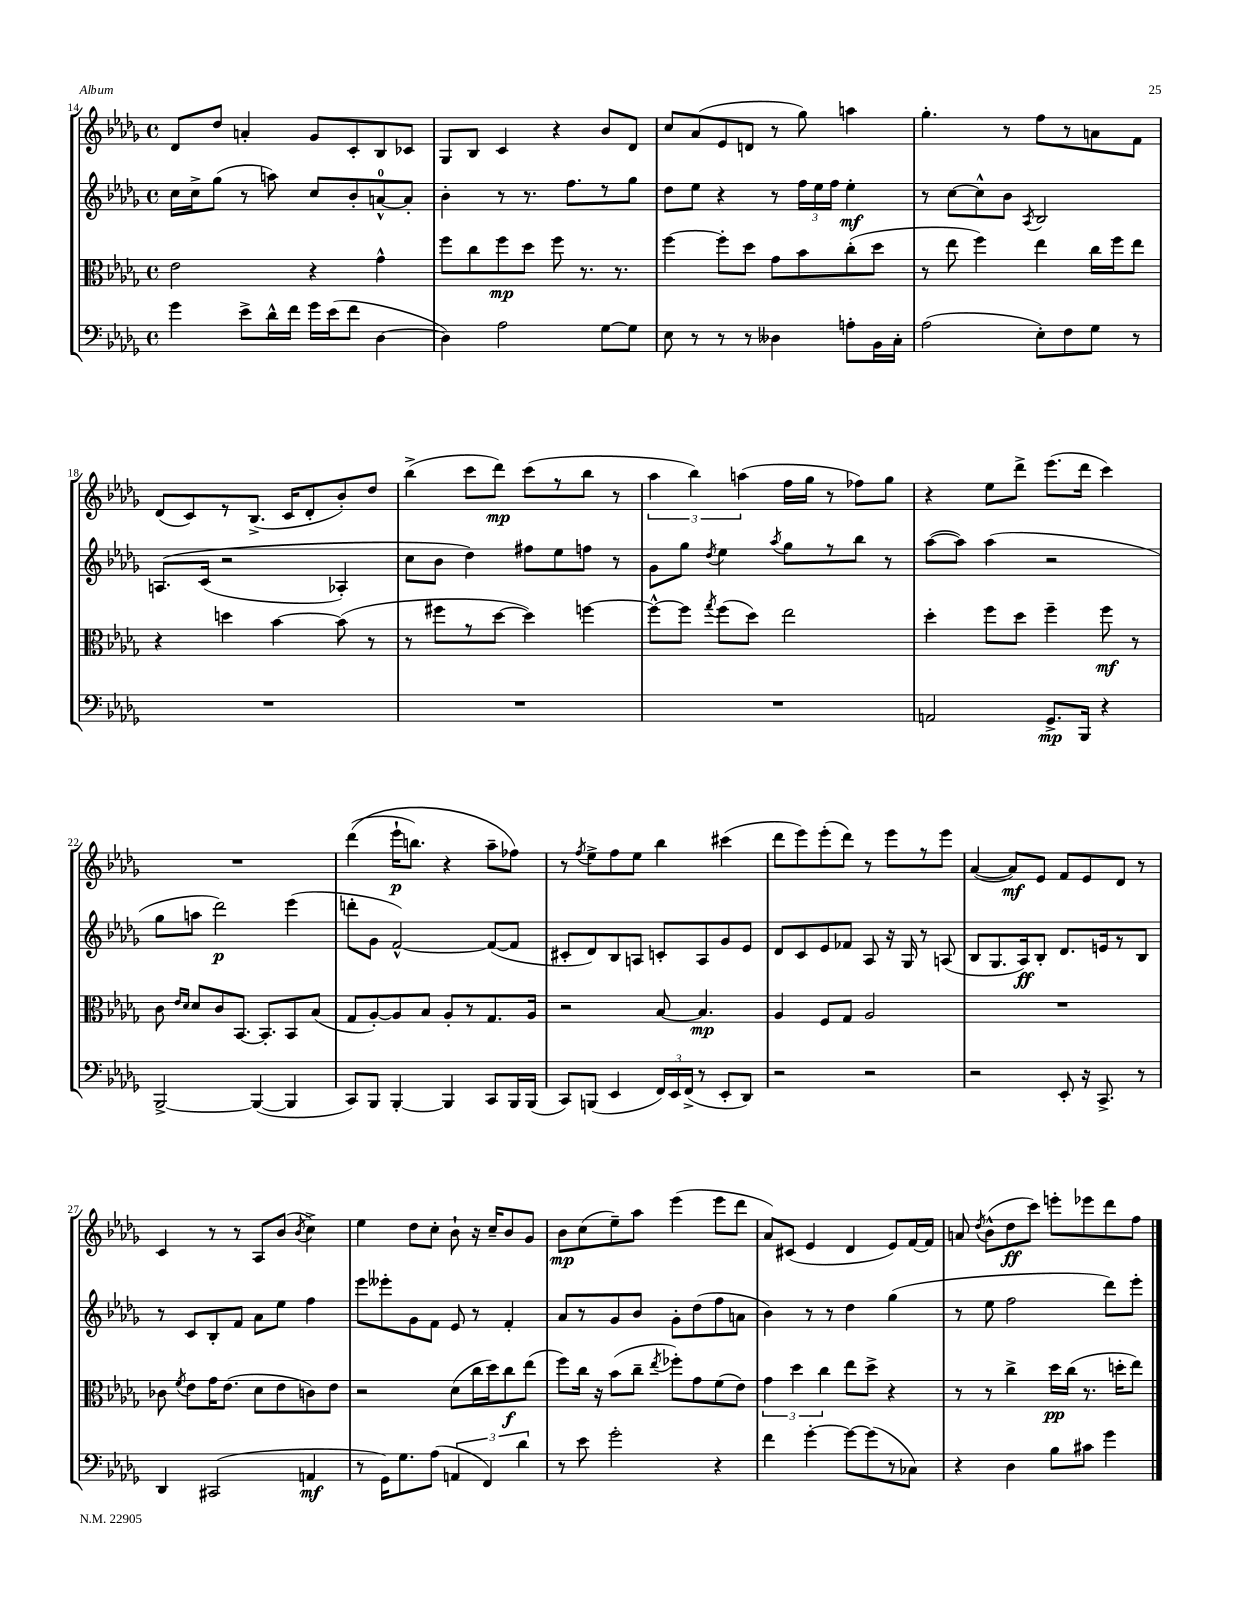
<<
\new StaffGroup <<
\new Staff = "s0" {
    \clef treble \key des \major \defaultTimeSignature \time 4/4
    \autoBeamOff des'8[ des''8] a'4-. ges'8[ c'8-. bes8 ces'8] |
    ges8[ bes8] c'4 r4 bes'8[ des'8] |
    c''8[ aes'8( ees'8 d'8] r8 ges''8) a''4 |
    ges''4.-. r8 f''8[ r8 a'8 f'8] |
    des'8[( c'8) r8 bes8.]->( c'16[ des'8-. bes'8-.) des''8] |
    bes''4->( c'''8[ des'''8]\mp) c'''8[( r8 bes''8] r8 |
    \tuplet 3/2 { aes''4 bes''4) a''4( } f''16[ ges''16] r8 fes''8[) ges''8] |
    r4 ees''8[ des'''8]-> ees'''8.[( des'''16] c'''4) |
    R1 |
    des'''4(\( ees'''16[-!\p b''8.]) r4 aes''8[-- fes''8]\) |
    r8 \acciaccatura { f''8 } ees''8[-> f''8 ees''8] bes''4 cis'''4( |
    des'''8[ ees'''8) ees'''8-.( des'''8]) r8 ees'''8[ r8 ees'''8] |
    aes'4~( aes'8[\mf) ees'8] f'8[ ees'8 des'8] r8 |
    c'4 r8 r8 aes8[ bes'8]( \acciaccatura { bes'8 } c''4->) |
    ees''4 des''8[ c''8]-. bes'8-! r16 c''16[-- bes'8 ges'8] |
    bes'8[\mp c''8( ees''8--) aes''8] ees'''4( ees'''8[ des'''8] |
    aes'8[) cis'8]( ees'4 des'4 ees'8[) f'16~ f'16] |
    a'8 \acciaccatura { des''8 } bes'8[-^( des''8\ff c'''8]) e'''8[-. ees'''8 des'''8 f''8] \bar "|." |
}
\new Staff = "s1" {
    \clef treble \key des \major \defaultTimeSignature \time 4/4
    \autoBeamOff c''16[ c''16-> ges''8]( r8 a''8) c''8[ bes'8-. a'8-0~-^ a'8]-. |
    bes'4-. r8 r8. f''8.[ r8 ges''8] |
    des''8[ ees''8] r4 r8 \tuplet 3/2 { f''16[ ees''16 f''16] } ees''4-.\mf |
    r8 c''8[~ c''8-^ bes'8] \acciaccatura { aes8 } bes2 |
    a8.[\( c'16]( r2 aes4-.) |
    c''8[ bes'8] des''4\) fis''8[ ees''8 f''8] r8 |
    ges'8[ ges''8] \acciaccatura { des''8 } ees''4 \acciaccatura { aes''8 } ges''8[ r8 bes''8] r8 |
    aes''8[~( aes''8]) aes''4( r2 |
    ges''8[ a''8] des'''2\p) ees'''4( |
    d'''8[-. ges'8] f'2~-^) f'8[~( f'8] |
    cis'8[-. des'8) bes8 a8] c'8[-. a8 ges'8 ees'8] |
    des'8[ c'8 ees'8 fes'8] aes8 r16 ges16 r8 a8( |
    bes8[ ges8. aes16\ff) bes8]-. des'8.[ e'16 r8 bes8] |
    r8 c'8[ bes8-. f'8] aes'8[ ees''8] f''4 |
    ees'''8[ eeses'''8-. ges'8 f'8] ees'8 r8 f'4-. |
    aes'8[ r8 ges'8 bes'8] ges'8[-. des''8( f''8 a'8] |
    bes'4) r8 r8 des''4 ges''4( |
    r8 ees''8 f''2 des'''8[) ees'''8]-. \bar "|." |
}
\new Staff = "s2" {
    \clef alto \key des \major \defaultTimeSignature \time 4/4
    \autoBeamOff ees'2 r4 ges'4-^ |
    f''8[ c''8 f''8\mp des''8] f''8 r8. r8. |
    f''4~ f''8[-. des''8] ges'8[ bes'8 c''8-.( des''8] |
    r8 ees''8 f''4) ees''4 c''16[ f''16 ees''8] |
    r4 d''4 bes'4~ bes'8( r8 |
    r8 fis''8[ r8 des''8]~ des''4) f''4~ |
    f''8[~-^ f''8] \acciaccatura { ges''8 } f''8[( des''8]) ees''2 |
    des''4-. f''8[ des''8] f''4-- f''8\mf r8 |
    c'8 \grace { ees'16[ des'16] } des'8[ c'8 bes,8.]~ bes,8.[-. bes,8 bes8]( |
    ges8[ aes8~-.) aes8 bes8] aes8[-. r8 ges8. aes16] |
    r2 bes8~ bes4.\mp |
    aes4 f8[ ges8] aes2 |
    R1 |
    ces'8 \acciaccatura { f'8 } ees'8[ ges'16 ees'8.]( des'8[ ees'8 c'8) ees'8] |
    r2 des'8[( c''16 des''16) c''8\f ees''8]( |
    f''8[) c''16] r16 bes'8[( c''8]-- \acciaccatura { ees''8 } fes''8[-.) ges'8 f'8( ees'8]) |
    \tuplet 3/2 { ges'4 des''4 c''4 } ees''8[ des''8]-> r4 |
    r8 r8 c''4-> des''16[\pp c''16]( r8. d''16[-. ees''8]) \bar "|." |
}
\new Staff = "s3" {
    \clef bass \key des \major \defaultTimeSignature \time 4/4
    \autoBeamOff ges'4 ees'8[-> des'16-^ f'16] ges'16[ ees'16( f'8] des4~ |
    des4) aes2 ges8[~ ges8] |
    ees8 r8 r8 r8 deses4 a8[-. bes,16 c16]-. |
    aes2( ees8[-.) f8 ges8] r8 |
    R1 |
    R1 |
    R1 |
    a,2 ges,8.[->\mp bes,,16] r4 |
    bes,,2~-> bes,,4~( bes,,4 |
    c,8[) bes,,8] bes,,4~-. bes,,4 c,8[ bes,,16 bes,,16]( |
    c,8[) b,,8]( ees,4 \tuplet 3/2 { f,16[) ees,16 f,16]->( } r8 ees,8[-. des,8]) |
    r2 r2 |
    r2 ees,8-. r16 c,8.-> r8 |
    des,4 cis,2( a,4\mf |
    r8 ges,16[) ges8. aes8]( \tuplet 3/2 { a,4 f,4) des'4 } |
    r8 ees'8 ges'2-. r4 |
    f'4 ges'4~-. ges'8[~ ges'8( r8 ces8]) |
    r4 des4 bes8[ cis'8] ges'4 \bar "|." |
}
>>
>>
\layout { \context { \Score currentBarNumber = #14 } }
